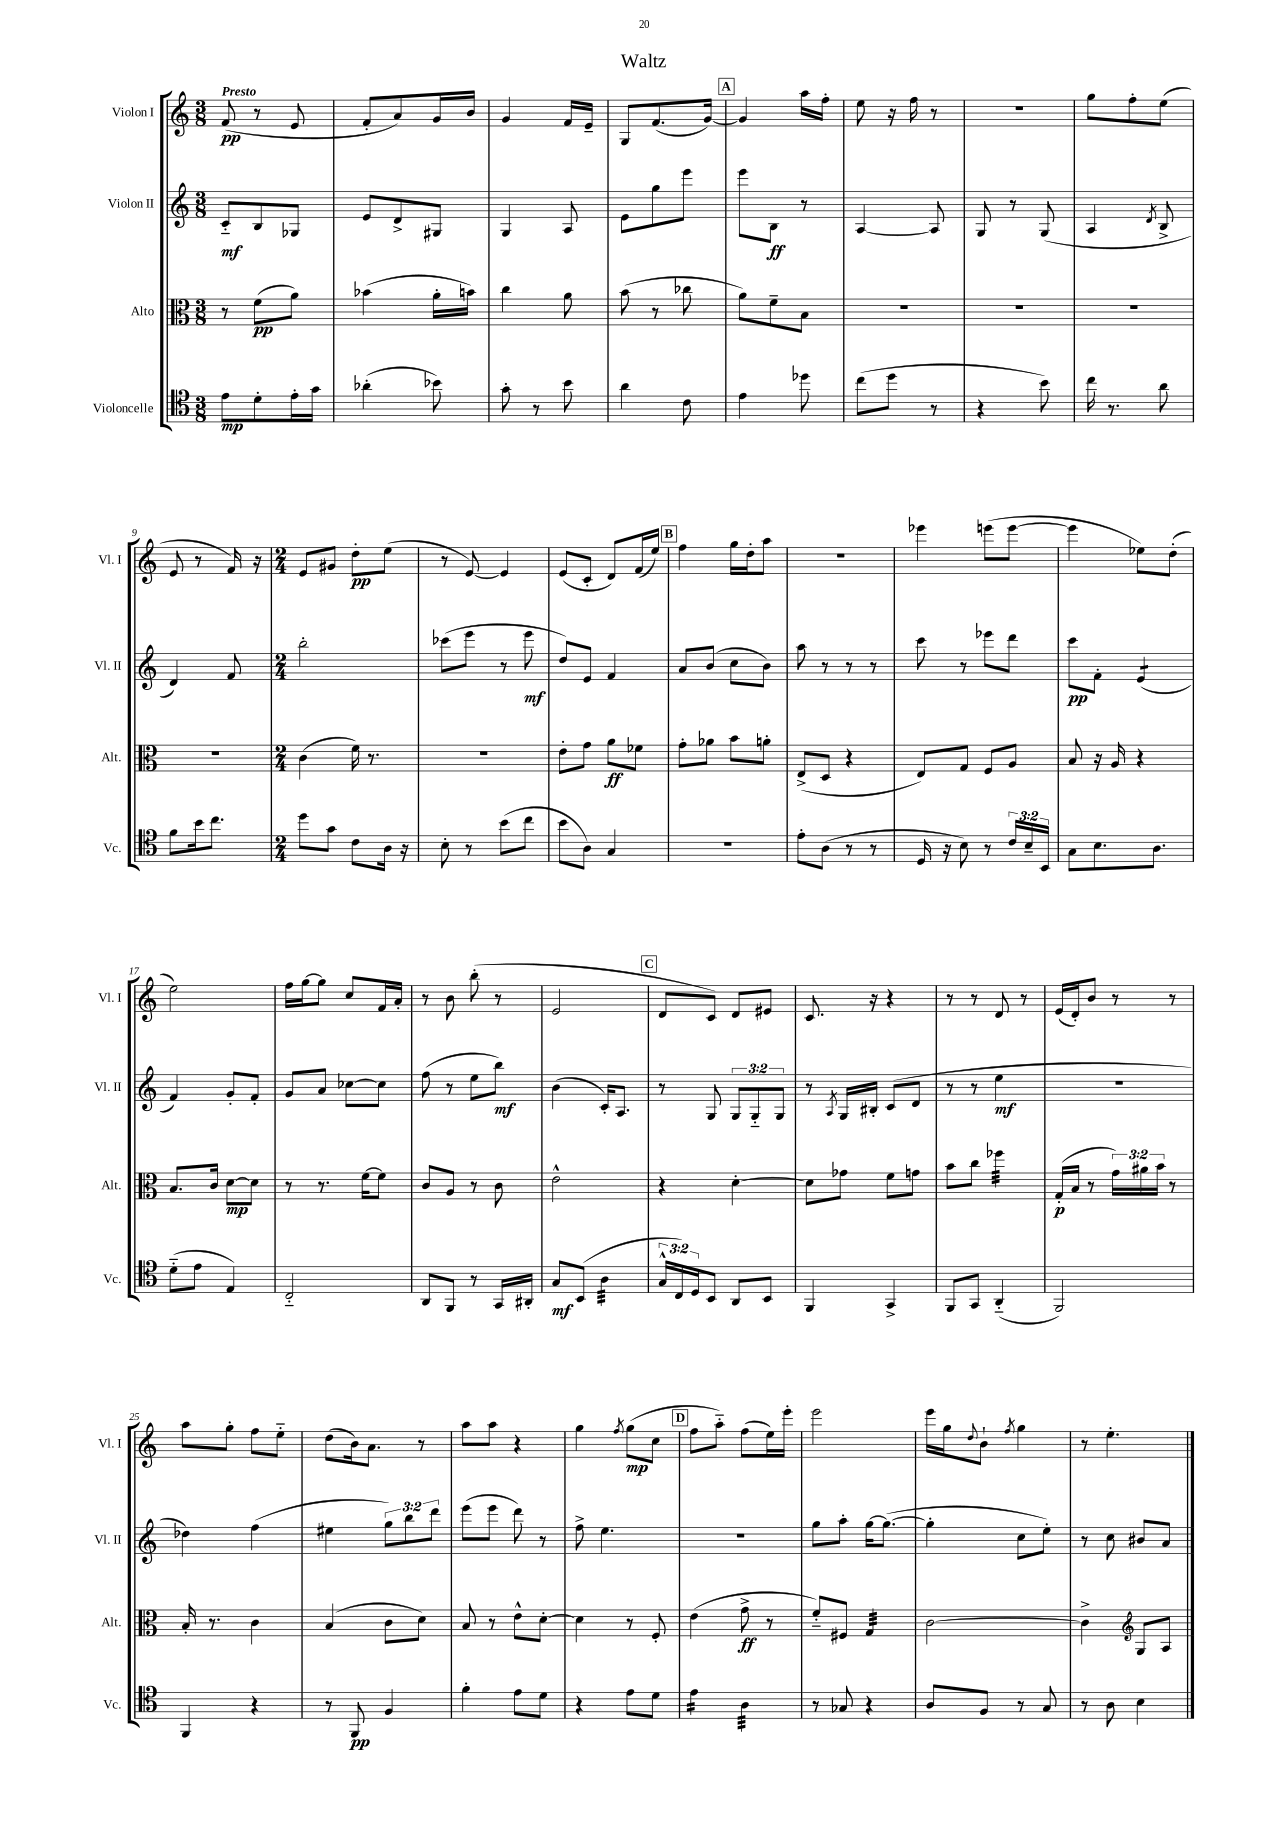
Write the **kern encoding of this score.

**kern	**kern	**kern	**kern
*staff4	*staff3	*staff2	*staff1
*clefC4	*clefC3	*clefG2	*clefG2
*k[]	*k[]	*k[]	*k[]
*M3/8	*M3/8	*M3/8	*M3/8
8e\L	8r	8c'~/L	(8f/
8d'\	(8f\L	8B/	8r
16e'\L	8a\J)	8G-/J	8e/
16g\JJ	.	.	.
=	=	=	=
(4a-'\	(4b-\	8e/L	8f'/L
.	.	8d^/	8a/)
8b-\)	16a'\LL	8G#/J	16g/L
.	16b\JJ)	.	16b/JJ
=	=	=	=
8g'\	4cc\	4G/	4g/
8r	.	.	.
8b\	8a\	8A/	16f/LL
.	.	.	16e~/JJ
=	=	=	=
4a\	(8b\	8e\L	8G/L
.	8r	8gg\	(8.f/
8c\	8cc-\	8eee\J	.
.	.	.	[16g/Jk)
=	=	=	=
4e\	8a\L)	8eee\L	4g/]
.	8f~\	8B\J	.
8dd-\	8B\J	8r	16aa\LL
.	.	.	16ff'\JJ
=	=	=	=
(8cc\L	4.r	[4A/	8ee\
8dd\J	.	.	16r
.	.	.	16ff\
8r	.	8A/]	8r
=	=	=	=
4r	4.r	8G/	4.r
.	.	8r	.
8b\)	.	(8G/	.
=	=	=	=
16cc\	4.r	4A/	8gg\L
8.r	.	.	.
.	.	.	8ff'\
.	.	8qd/	.
8a\	.	8B^/	(8ee\J
=	=	=	=
8f\L	4.r	4d/)	8e/
16b\k	.	.	8r
8.cc\J	.	.	.
.	.	8f/	16f/)
.	.	.	16r
=	=	=	=
*M2/4	*M2/4	*M2/4	*M2/4
8dd\L	(4c\	2bb'\	8e/L
8g\J	.	.	8g#/J
8c\L	16f\)	.	8dd'\L
.	8.r	.	.
16A\Jk	.	.	(8ee\J
16r	.	.	.
=	=	=	=
8B'\	2r	(8ccc-\L	8r
8r	.	8eee\J	[8e/)
(8b\L	.	8r	4e/]
8cc\J	.	8eee\	.
=	=	=	=
8b\L	8e'\L	8dd/L)	(8e/L
8A\J)	8g\J	8e/J	8c'/J
4G/	8a\L	4f/	8d/L)
.	8f-\J	.	(16f/L
.	.	.	16ee/JJ)
=	=	=	=
2r	8g'\L	8a/L	4ff\
.	8a-\J	(8b/J	.
.	8b\L	8cc\L	16gg\LL
.	.	.	16dd'\J
.	8a'\J	8b\J)	8aa\J
=	=	=	=
8e'\L	(8E^/L	8aa\	2r
(8A\J	8D/J	8r	.
8r	4r	8r	.
8r	.	8r	.
=	=	=	=
16D/	8E/L)	8ccc\	4eee-\
16r	.	.	.
8B\)	8G/J	8r	.
8r	8F/L	8eee-\L	(8eee\L
24c/LL	8A/J	8ddd\J	[8eee\J
24B~/	.	.	.
24BB/JJ	.	.	.
=	=	=	=
8G\L	8B/	8ccc\L	4eee\]
8.B\	16r	8f'\J	.
.	16A/	.	.
.	4r	(4e/	8ee-\L)
8.A\J	.	.	.
.	.	.	(8dd'\J
=	=	=	=
(8d'~\L	8.B/L	4f/)	2ee\)
8e\J	.	.	.
.	16c/Jk	.	.
4E/)	[8d\L	8g'/L	.
.	8d\]J	8f'/J	.
=	=	=	=
2C'~/	8r	8g/L	16ff\LL
.	.	.	[16gg\J
.	8.r	8a/J	8gg\]J
.	.	[8cc-\L	8cc/L
.	[16f\LK	.	.
.	8f\]J	8cc-\]J	16f/L
.	.	.	16a'/JJ
=	=	=	=
8AA/L	8c/L	(8ff\	8r
8FF/J	8A/J	8r	8b\
8r	8r	8ee\L	(8bb'\
16GG/LL	8c\	8bb\J)	8r
16AA#'/JJ	.	.	.
=	=	=	=
8G/L	2e^^\	(4b\	2e/
(8BB/J	.	.	.
4A\	.	16c'/LK)	.
.	.	8.A/J	.
=	=	=	=
24G^^/LL	4r	8r	8d/L
24C/)	.	.	.
24D/J	.	.	.
8BB/J	.	8G/	8c/J)
8AA/L	[4d'\	12G/L	8d/L
.	.	12G'~/	.
8BB/J	.	.	8e#/J
.	.	12G/J	.
=	=	=	=
4FF/	8d\]L	8r	8.c/
.	.	8qA/	.
.	8g-\J	16G/LL	.
.	.	16B#'/JJ	16r
4GG^/	8f\L	(8c/L	4r
.	8g\J	8d/J	.
=	=	=	=
8FF/L	8b\L	8r	8r
8GG/J	8cc\J	8r	8r
(4AA'~/	4ff-\	4ee\	8d/
.	.	.	8r
=	=	=	=
2FF/)	(16G'/LL	2r	(16e/LL
.	16B/JJ	.	16d'/J)
.	8r	.	8b/J
.	24g\LL)	.	8r
.	24a#\	.	.
.	24b\JJ	.	.
.	8r	.	8r
=	=	=	=
4FF/	16B'/	4dd-\)	8aa\L
.	8.r	.	.
.	.	.	8gg'\J
4r	4c\	(4ff\	8ff\L
.	.	.	8ee'~\J
=	=	=	=
8r	(4B/	4ee#\	(8dd\L
8FF/	.	.	16b\k)
.	.	.	8.a\J
4F/	8c\L	12gg\L)	.
.	.	12bb\	.
.	8d\J)	.	8r
.	.	12ddd\J	.
=	=	=	=
4f'\	8B/	(8eee\L	8aa\L
.	8r	8eee\J	8aa\J
8e\L	8e^^\L	8ddd\)	4r
8d\J	[8d'\J	8r	.
=	=	=	=
4r	4d\]	8ff^\	4gg\
.	.	4.ee\	.
.	.	.	8qff/
8e\L	8r	.	(8gg\L
8d\J	8F'/	.	8cc\J
=	=	=	=
4e\	(4e\	2r	8ff\L
.	.	.	8aa'~\J)
4A\	8g^\	.	(8ff\L
.	8r	.	16ee\L)
.	.	.	16eee'\JJ
=	=	=	=
8r	8f'~/L)	8gg\L	2eee\
8G-/	8F#/J	8aa'\J	.
4r	4G/	[16gg\LK	.
.	.	(8.gg\_J	.
=	=	=	=
8A/L	[2c\	4gg'\]	16eee\LL
.	.	.	16gg\J
.	.	.	8qqdd/
8F/J	.	.	8b`\J
.	.	.	8qff/
8r	.	8cc\L	4gg\
8G/	.	8ee'\J)	.
=	=	=	=
8r	4c^\]	8r	8r
8A\	.	8cc\	4.ee'\
*	*clefG2	*	*
4B\	8G/L	8b#/L	.
.	8A/J	8a/J	.
==	==	==	==
*-	*-	*-	*-
